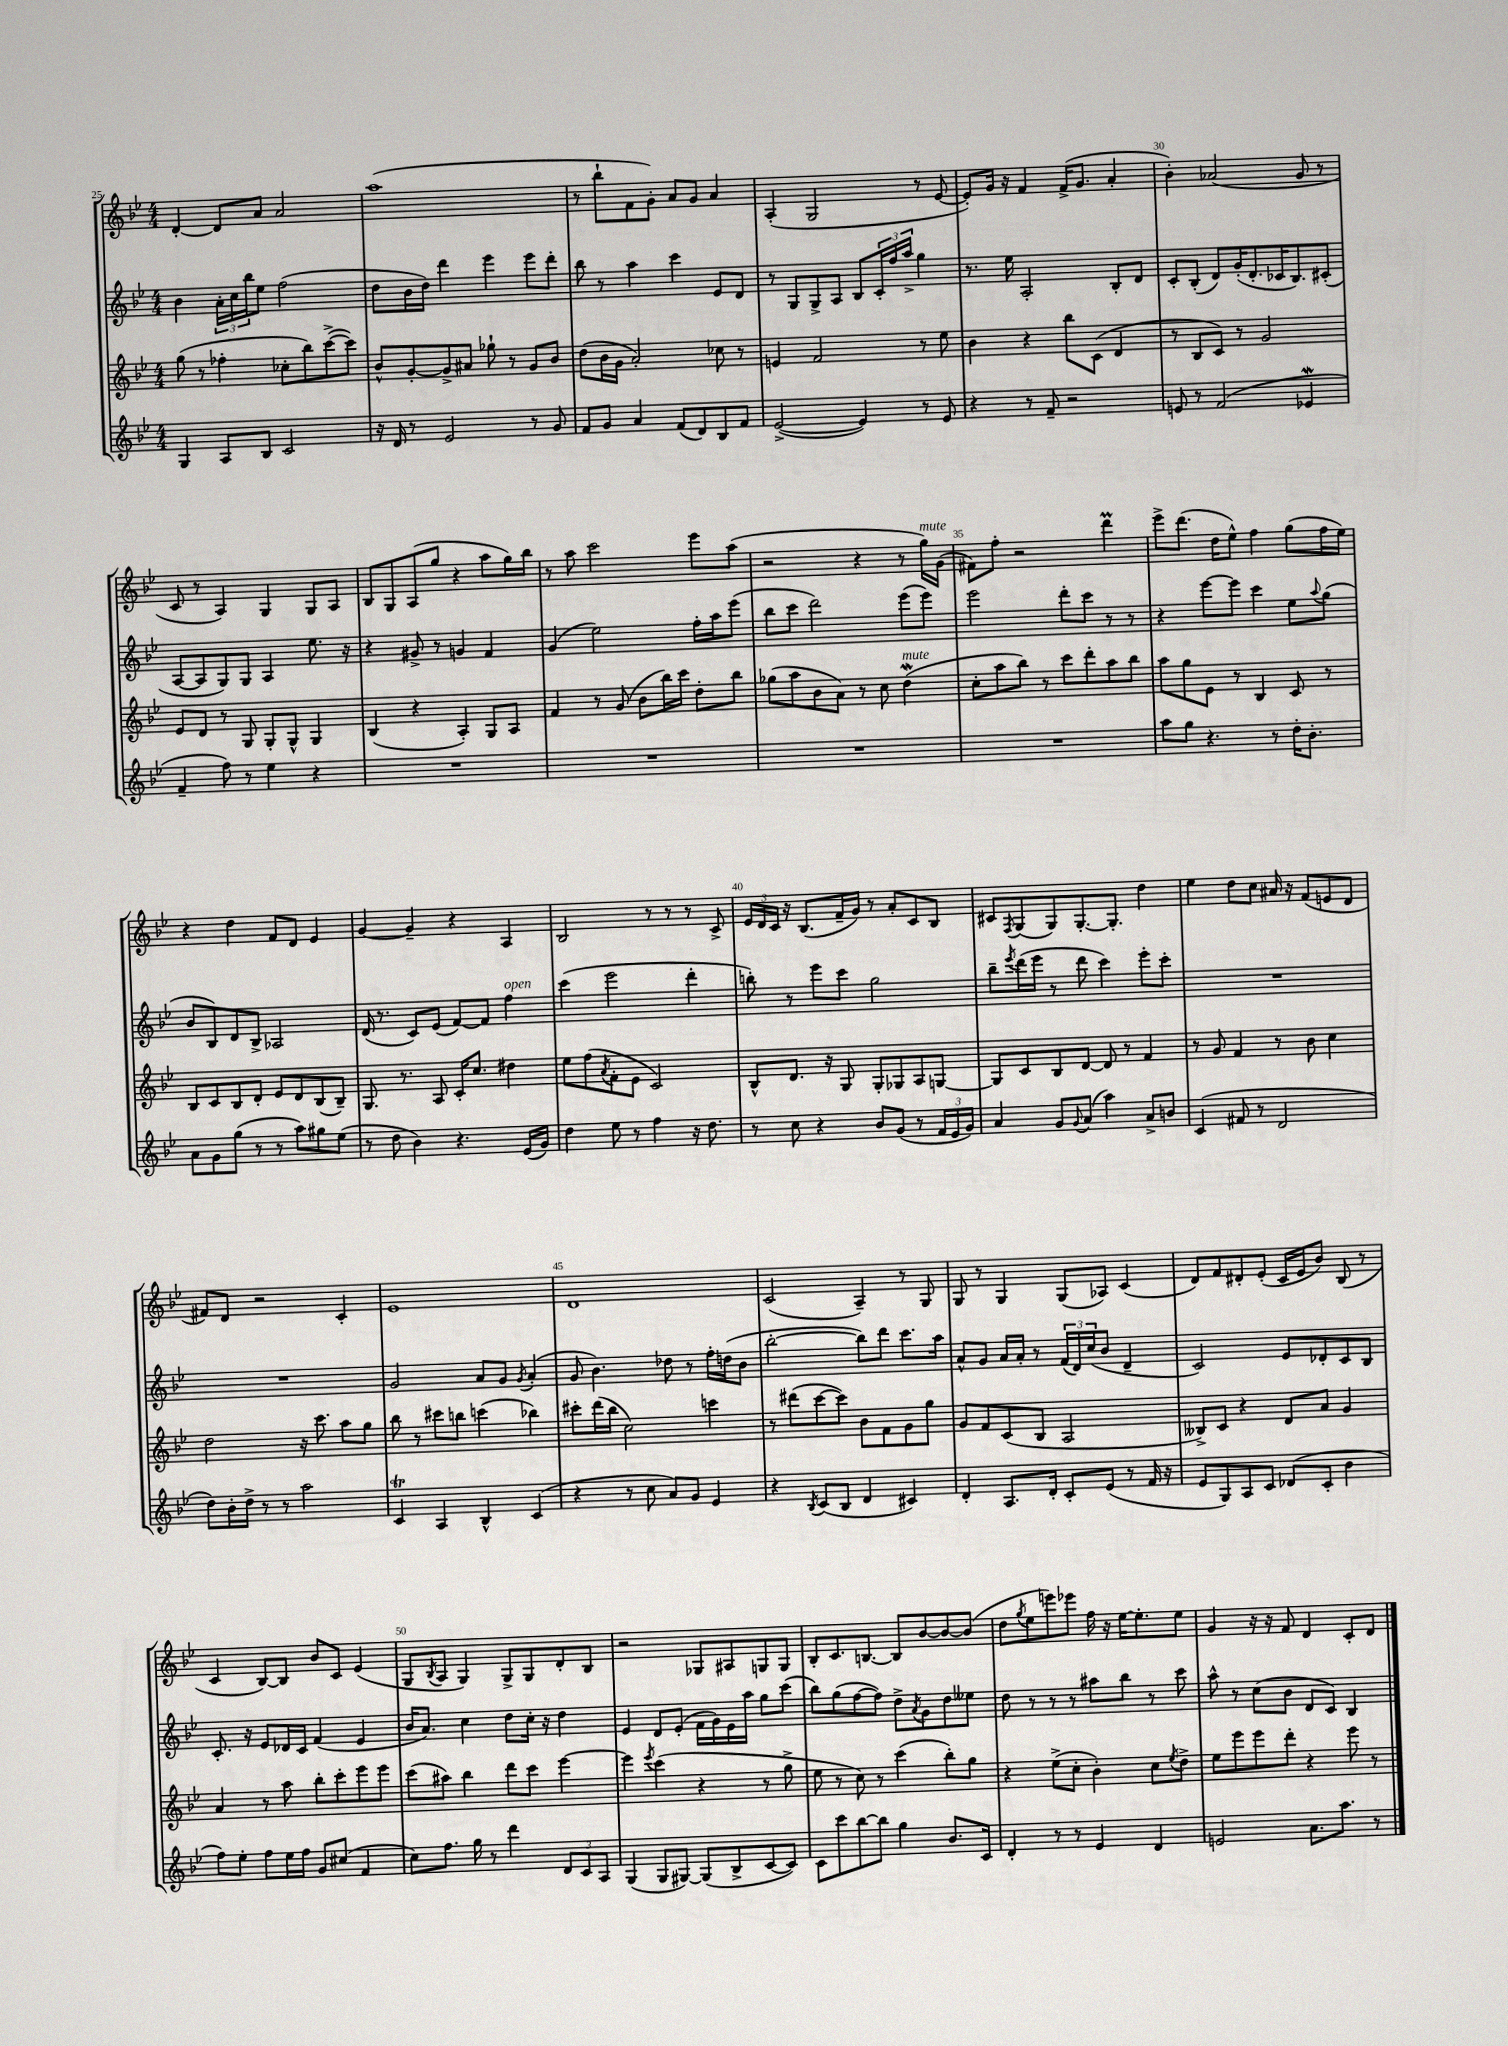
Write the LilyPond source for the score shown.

<<
\new StaffGroup <<
\new Staff = "s0" {
    \clef treble \key bes \major \numericTimeSignature \time 4/4
    d'4~-. d'8 a'8 a'2 |
    a''1( |
    r8 bes''8-! f'8 g'8-.) a'8 g'8 a'4 |
    a4-.( g2 r8 ees'8~ |
    ees'8-.) g'16 r16 f'4 f'16->( g'8. a'4-. |
    bes'4-.) aes'2( g'8 r8 |
    c'8 r8 a4) g4 g8 a8 |
    bes8 g8 a8( g''8 r4 a''8 g''16) bes''16 |
    r8 a''8 c'''2 ees'''8 a''8( |
    r2 r4 r8 g''16^\markup { \italic "mute" }) g'16( |
    fis'8) f''8-. r2 d'''4\prall |
    ees'''8-> d'''8.( d''16 ees''8-^) f''4 g''8( f''16 ees''16) |
    r4 d''4 f'8 d'8 ees'4 |
    g'4~ g'4-- r4 a4 |
    bes2 r8 r8 r8 c'8-> |
    \tuplet 3/2 { ees'16 d'16 c'16 } r16 bes8.( f'16-- g'16) r8 a'8-. c'8 bes8 |
    cis'8 \acciaccatura { f8 } g8( g8) g8.~-. g8.-. d''4 |
    ees''4 d''8 c''8 ais'16 r16 f'8( e'8 d'8 |
    fis'8) d'8 r2 c'4-. |
    ees'1 |
    d'1 |
    c'2( a4--) r8 g8 |
    g8 r8 g4 g8( aes8) c'4( |
    d'8) f'8 dis'8-. ees'8-.( c'16 ees'16 bes'8) bes8( r8 |
    c'4 bes8~) bes8 bes'8 c'8 ees'4( |
    g8 \acciaccatura { bes8 } a8 g4) g8-> g8 d'8-. bes8 |
    r2 ges8 ais8 g8 g8 |
    bes8-. c'8. b8.~ b8 bes'8~ bes'8~ bes'8( |
    d''8 \acciaccatura { g''8 } ees''8 e'''8) ees'''8 f''16 r16 ees''16~ ees''8.-. ees''8 |
    g'4 r16 r16 f'8 d'4 c'8-. d'8 \bar "|." |
}
\new Staff = "s1" {
    \clef treble \key bes \major \numericTimeSignature \time 4/4
    bes'4 \tuplet 3/2 { a'16-. c''16 bes''16 } ees''8 f''2( |
    d''8 bes'16 d''16) d'''4 ees'''4 ees'''8 d'''8-. |
    bes''8 r8 a''4 c'''4 ees'8 d'8 |
    r8 g8 g8-> a8 bes8 \tuplet 3/2 { c'16-. f''16 a''16-> } g''4 |
    r8. ees''16 a2-. bes8-. d'8 |
    c'8-. bes8-.( d'8) g'16-.( d'8.-. ces'16 bes8.) cis'8-.( |
    a8~ a8 g8) g8 a4 ees''8. r16 |
    r4 gis'8-> r8 g'4 f'4 |
    g'4( ees''2) f''16-. a''16 ees'''8( |
    bes''8 c'''8 d'''2) ees'''8( ees'''8) |
    ees'''2 d'''8-. c'''8 r8 r8 |
    r4 ees'''8~ ees'''8 c'''4 ees''8 \appoggiatura { a''8 } g''8( |
    bes'8 bes8) d'8 bes8-> aes2 |
    d'16( r8. c'8) ees'8( f'8~) f'8 f''4^\markup { \italic "open" } |
    c'''4( ees'''2 d'''4-. |
    b''8-.) r8 ees'''8 c'''8 g''2 |
    bes''8-- \acciaccatura { ees'''8 } d'''16( ees'''16 r8 d'''8 c'''4) ees'''8-. c'''8-. |
    R1 |
    R1 |
    g'2 a'8 g'8 \acciaccatura { g'8 } a'4-.( |
    g'8 bes'4.) des''8 r8 f''16-. d''16( bes'8 |
    bes''2~-. bes''8) d'''8 c'''8. a''16 |
    a'8-^ g'8 a'16 a'16-. r8 \tuplet 3/2 { f'16( d'16) c''16( } bes'8 d'4-- |
    c'2) ees'8 des'8-. c'8 bes8 |
    c'8.-. r16 ees'8 des'16 c'16 f'4( ees'4 |
    bes'16 a'8.) c''4 d''8 c''16-. r16 d''4 |
    ees'4 d'8 ees'8-.( f'16 g'16) ees'16 a''16 g''8 c'''8( |
    bes''8) g''8( f''8~ f''8) d''8-> \acciaccatura { a'8 } g'8 d''8 eeses''8 |
    d''8 r8 r8 r8 ais''8 bes''8 r8 c'''8 |
    a''8-^ r8 c''8( bes'8 d'8 c'8) bes4 \bar "|." |
}
\new Staff = "s2" {
    \clef treble \key bes \major \numericTimeSignature \time 4/4
    g''8( r8 fes''4-. ces''8-. bes''8) c'''8~->( c'''8) |
    bes'8-^ g'8~-. g'8-> ais'8 ges''8-! r8 g'8 bes'8 |
    d''8( bes'16 g'16 a'2-.) ces''8 r8 |
    e'4 f'2 r8 ees''8 |
    bes'4 r4 bes''8 c'8( d'4 |
    r8 bes8 c'8) r8 g'2 |
    ees'8 d'8 r8 g8 g8-. g8-^ g4 |
    bes4( r4 a4-.) g8 a8 |
    f'4 r8 g'8( bes'8 bes''16) c'''16 d''8-. bes''8 |
    ges''8( a''8 bes'8 a'8) r8 c''8 d''4\mordent^\markup { \italic "mute" }( |
    c''8-. a''8 bes''8) r8 c'''8 d'''8-. a''8 bes''8 |
    a''8 g''8 ees'8 r8 bes4 c'8 r8 |
    bes8 c'8 bes8 d'8-. ees'8 d'8 bes8( bes8--) |
    g8. r8. a8 c'16-. c''8. dis''4 |
    ees''8 f''8( \acciaccatura { a'8 } f'8-. ees'8 c'2) |
    bes8-^ d'8. r16 g8 g8-. ges8 a8 g8~ |
    g8 c'8 bes8 d'8~ d'8 r8 f'4 |
    r8 g'8 f'4 r8 bes'8 c''4 |
    d''2 r16 c'''8. a''8 g''8 |
    bes''8 r8 cis'''8 b''8 c'''4( bes''4) |
    cis'''8-. d'''16( bes''16 c''2) c'''4 |
    r8 dis'''8( c'''8~ c'''8) bes'8 f'8 g'8 g''8 |
    g'8 f'8 c'8( bes8 a2 |
    beses8->) c'8 r4 d'8 a'8 g'4 |
    a'4 r8 a''8 bes''8-. c'''8-. ees'''8 ees'''8 |
    c'''8( ais''8) bes''4 d'''8 c'''8 ees'''4~ |
    ees'''4 \acciaccatura { ees'''8 } c'''4( r4 r8 g''8-> |
    ees''8 r8 c''8) r8 c'''4( bes''8-.) g''8 |
    r4 ees''8->( c''8-. bes'4-.) c''8 \acciaccatura { ees''8 } d''8-> |
    ees''8 ees'''8 ees'''8 d'''8-. r4 ees'''8 r8 \bar "|." |
}
\new Staff = "s3" {
    \clef treble \key bes \major \numericTimeSignature \time 4/4
    g4 a8 bes8 c'2 |
    r16 d'16 r8 ees'2 r8 g'8 |
    f'8 g'8 a'4 f'8( d'8) bes8 f'8 |
    ees'2~->( ees'4) r8 ees'8 |
    r4 r8 f'8-- r2 |
    e'8 r8 f'2( ees'4\mordent |
    f'4-- f''8) r8 ees''4 r4 |
    R1 |
    R1 |
    R1 |
    R1 |
    a''8 g''8 r4. r8 d''16-. bes'8.-. |
    a'8 g'8 g''8( r8 r8 a''8) gis''8 ees''8( |
    r8 d''8 bes'4) r4. ees'16( g'16) |
    d''4 ees''8 r8 f''4 r16 d''8. |
    r8 c''8 r4 bes'8 g'8( r8 \tuplet 3/2 { f'16 ees'16 g'16) } |
    a'4 g'8 \appoggiatura { g'8 } a'8( a''4) a'8-> b'8 |
    c'4( fis'8 r8 d'2 |
    d''8) bes'16-. d''16-> r8 r8 a''2 |
    c'4\trill a4 bes4-^ c'4( |
    r4 r8 c''8 a'8) g'8 ees'4 |
    r4 \acciaccatura { bes8 } c'8( bes8 d'4 cis'4) |
    d'4-. a8. d'16-. c'8-. ees'8( r8 f'16 r16 |
    ees'8 g8) a8 c'8 des'8( c'8-. bes'4 |
    f''8) ees''8-. f''8 ees''16 f''16 g'8 cis''8( f'4 |
    c''8) f''8. g''16 r8 d'''4 \tuplet 3/2 { d'8 c'8 a8 } |
    g4( g8 gis8~) gis8( bes8-> c'8~ c'8) |
    c'8 c'''8 bes''8~ bes''8 g''4 bes'8. c'16 |
    d'4-. r8 r8 ees'4 d'4 |
    e'2 a'8. a''8. r8 \bar "|." |
}
>>
>>
\layout { \context { \Score currentBarNumber = #25 \override BarNumber.break-visibility = ##(#f #t #t) barNumberVisibility = #(every-nth-bar-number-visible 5) } }
